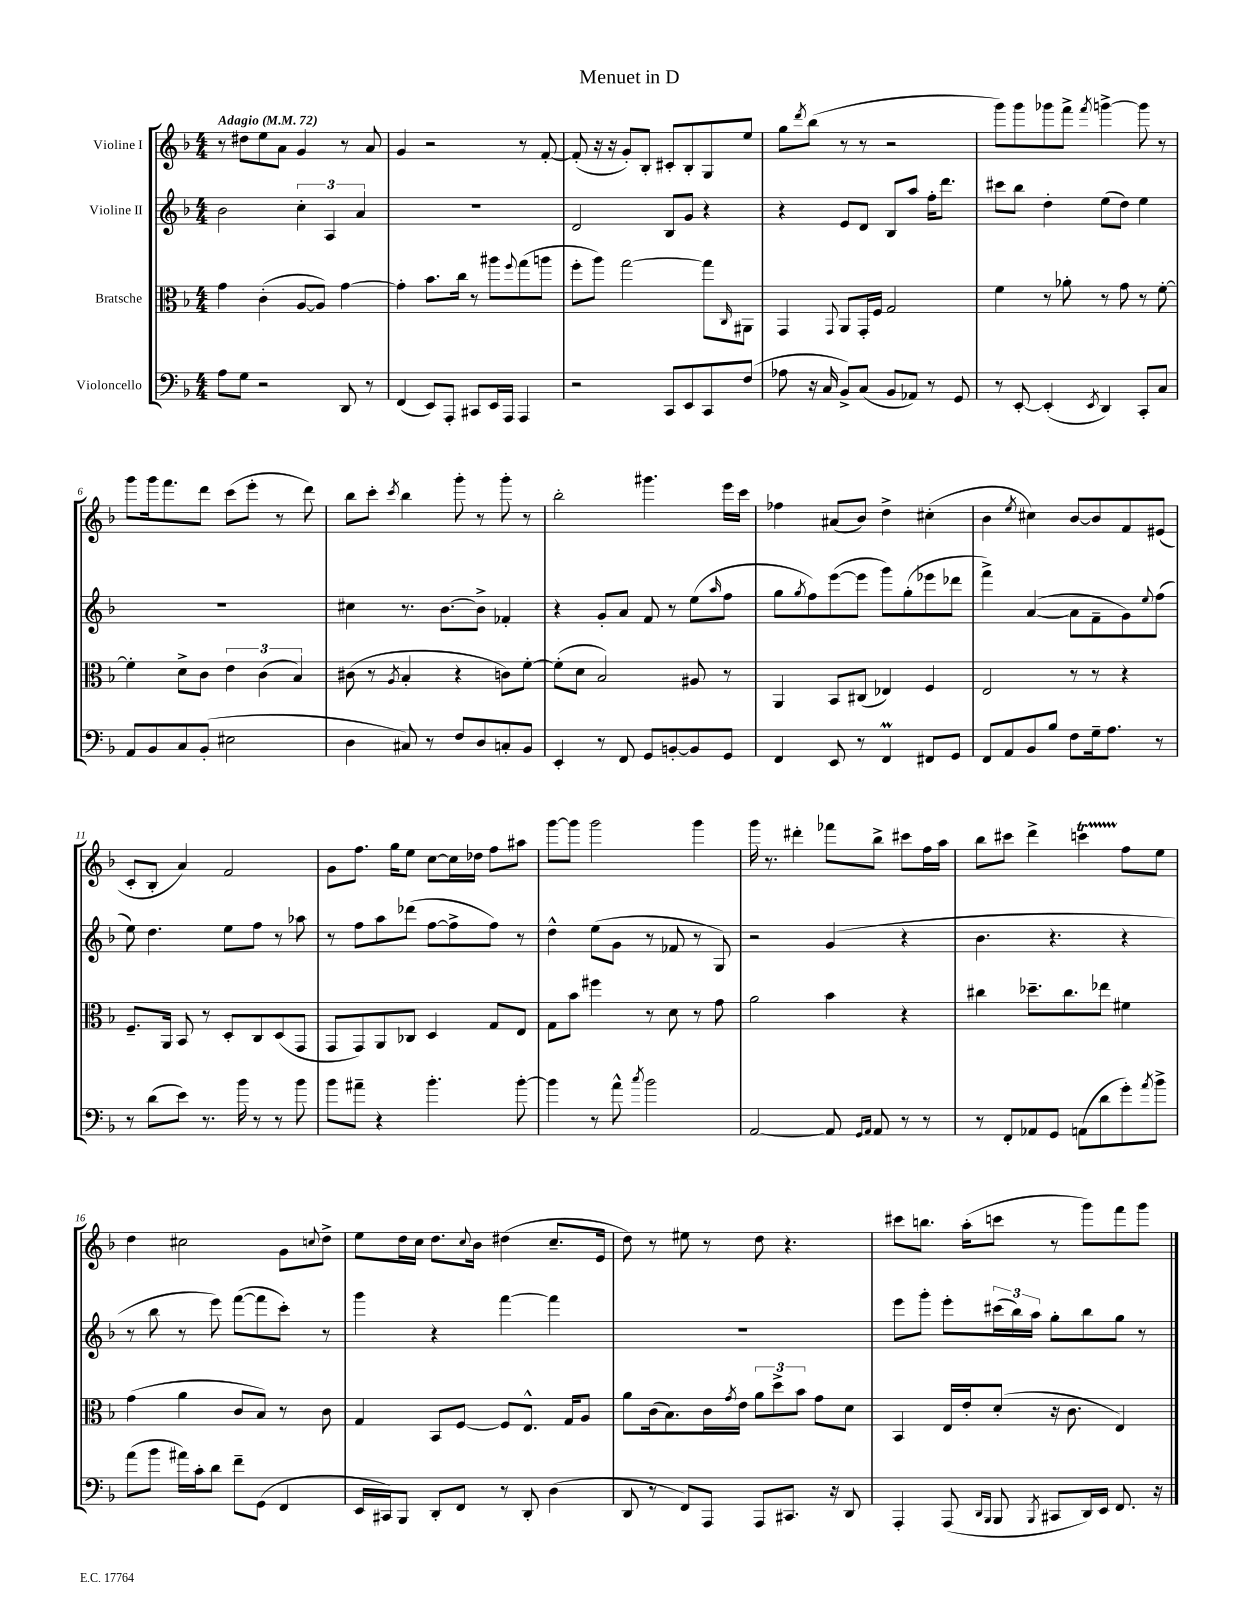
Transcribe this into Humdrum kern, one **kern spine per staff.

**kern	**kern	**kern	**kern
*part4	*part3	*part2	*part1
*staff4	*staff3	*staff2	*staff1
*I"Violoncello	*I"Bratsche	*I"Violine II	*I"Violine I
*clefF4	*clefC3	*clefG2	*clefG2
*k[b-]	*k[b-]	*k[b-]	*k[b-]
*M4/4	*M4/4	*M4/4	*M4/4
*MM72	*MM72	*MM72	*MM72
=1	=1	=1	=1
!	!	!	!LO:TX:a:B:t=Adagio
8A\L	4g\	2b-\	8r
8G\J	.	.	8dd#X\L
2r	(4c'\	.	8ee\
.	.	.	8a\J
.	[8A/L	6cc'\	4g/
.	8A/J])	.	.
.	.	6A/	.
8DD/	[4g\	.	8r
.	.	6a/	.
8r	.	.	8a/
=2	=2	=2	=2
(4FF/	4g'\]	1r	4g/
8EE/L)	8.b-\L	.	2r
8AAA'/J	.	.	.
.	16cc\Jk	.	.
8CC#X/L	8r	.	.
16EE/L	8aa#X\L	.	.
16AAA/JJ	.	.	.
.	8qqff/	.	.
4AAA/	(8gg\	.	8r
.	8aan\J	.	[8f'/
=3	=3	=3	=3
2r	8ff'\L	2d/	(8f'/]
.	8aa\J)	.	16r
.	.	.	16r
.	[2gg\	.	8g'/L)
.	.	.	8B-'/J
8CC/L	.	8B-/L	8c#X'/L
8EE/	.	8g/J	8B-'/
8CC/	8gg\L]	4r	8G/
.	16qqC/	.	.
(8F/J	8AA#X\J	.	8ee/J
=4	=4	=4	=4
8A-X\	4GG/	4r	8gg\L
.	.	.	8qddd/
16r	.	.	(8bb-\J
16C/	.	.	.
.	8qqGG/	.	.
8BB-^/L)	8AA/L	8e/L	8r
(8C/J	16GG'/L	8d/J	8r
.	16F/JJ	.	.
8BB-/L	2G/	8B-/L	2r
8AA-X/J)	.	8aa/J	.
8r	.	16ff'\KL	.
.	.	8.ddd\J	.
8GG/	.	.	.
=5	=5	=5	=5
8r	4f\	8ccc#X\L	8ggg\L)
[8EE'/	.	8bb-\J	8ggg\
(4EE'/]	8r	4dd'\	8ggg-X\
.	8a-X'\	.	8fff^\J
8qEE/	.	.	8qfff/
4DD/)	8r	(8ee\L	[4gggn^\
.	8g\	8dd\J)	.
8CC'/L	8r	4ee\	8ggg\]
8C/J	[8f'\	.	8r
!!LO:LB:g=z
=6	=6	=6	=6
8AA/L	4f'\]	1r	8ggg\L
8BB-/	.	.	16ggg\k
.	.	.	8.fff\
8C/	8d^\L	.	.
(8BB-'/J	8c\J	.	8ddd\J
2E#X\	6e\	.	(8ccc\L
.	.	.	8eee'\J
.	(6c\	.	.
.	.	.	8r
.	6B-/)	.	.
.	.	.	8ddd\)
=7	=7	=7	=7
4D\	(8c#X\	4cc#X\	8bb-\L
.	8r	.	8ccc'\J
.	8qA/	.	8qccc/
8C#X/)	4B-'/	8.r	4bb-\
8r	.	.	.
.	.	[8.b-\L	.
8F/L	4r	.	8ggg'\
8D/	.	8b-^\J]	8r
8Cn'/	8cn\L)	4f-X'/	8ggg'\
8BB-/J	[8f'\J	.	8r
=8	=8	=8	=8
4EE'/	(8f'\L]	4r	2bb-'\
.	8d\J	.	.
8r	2B-/)	8g'/L	.
8FF/	.	8a/J	.
8GG/L	.	8f/	4.ggg#X\
[8BBn'/	.	8r	.
8BB/]	8A#X/	(8ee\L	.
.	.	16qqaa/	.
8GG/J	8r	8ff\J	16eee\LL
.	.	.	16ccc\JJ
=9	=9	=9	=9
4FF/	4AA/	8gg\L	4ff-X\
.	.	8qgg/	.
.	.	8ff\)	.
8EE/	8BB-/L	([8eee\	(8a#X/L
8r	(8C#X/J	8eee\J]	8b-/J)
4FFM/	4E-X/)	8ggg\L)	4dd^\
.	.	(8gg'\	.
8FF#X/L	4F/	8eee-X\	(4cc#X'\
8GG/J	.	8ddd-X\J	.
=10	=10	=10	=10
8FF/L	2E/	4fff^\)	4b-\
8AA/	.	.	.
.	.	.	8qee/
8BB-/	.	([4a/	4cc#X\)
8B-/J	.	.	.
8F\L	8r	8a\L]	[8b-/L
16G~\k	8r	8f~\	8b-/]
8.A\J	.	.	.
.	4r	8g\)	8f/
.	.	8qqee/	.
8r	.	(8ff\J	(8e#X/J
!!LO:LB:g=z
=11	=11	=11	=11
8r	8.F~/L	8ee\)	8c'/L
(8d\L	.	4.dd\	8B-'/J
.	16AA/Jk	.	.
8e\J)	8BB-/	.	4a/)
8.r	8r	.	.
.	8D'/L	8ee\L	2f/
16b-\	.	.	.
8r	8C/	8ff\J	.
8r	(8D/	8r	.
8b-\	8GG/J	8aa-X\	.
=12	=12	=12	=12
8b-\L	8GG/L	8r	8g\L
8a#X~\J	8GG/)	8ff\L	8.ff\J
4r	8AA/	8aa\	.
.	.	.	16gg\KL
.	8C-X/J	(8ddd-X\J	8ee\J
4.b-'\	4D/	[8ff\L	[8cc\L
.	.	8ff^\]	16cc\L]
.	.	.	16dd-X\JJ
.	8G/L	8ff\J)	8ff\L
[8b-'\	8E/J	8r	8aa#X\J
=13	=13	=13	=13
4b-\]	8G\L	4dd^^\	[8ggg\L
.	8b-\J	.	8ggg\J]
8r	4ff#X\	(8ee\L	2ggg\
8a^^\	.	8g\J	.
8qcc/	.	.	.
2b-\	8r	8r	.
.	8d\	8f-X/	.
.	8r	8r	4ggg\
.	8g\	8G/)	.
=14	=14	=14	=14
[2AA/	2a\	2r	16ggg\
.	.	.	8.r
.	.	.	4ddd#X'\
8AA/]	4b-\	(4g/	8fff-X\L
16qqGG/LL	.	.	.
16qqAA/JJ	.	.	.
8AA/	.	.	8bb-^\J
8r	4r	4r	8ccc#X\L
8r	.	.	16ff\L
.	.	.	16aa\JJ
=15	=15	=15	=15
8r	4cc#X\	4.b-\	8bb-\L
8FF'/L	.	.	8ccc#X\J
8AA-X/	8.dd-X~\L	.	4ddd^\
8GG/J	.	4.r	.
.	8.cc#\	.	.
(8AAn\L	.	.	4cccnT\
8d\	8ee-X\J	.	.
8g'\)	4f#X\	4r	8ff\L
8qa/	.	.	.
8b-^\J	.	.	8ee\J
!!LO:LB:g=z
=16	=16	=16	=16
(8a\L	(4g\	8r	4dd\
8b-\J	.	8bb-\	.
16a#X\LL)	4a\	8r	2cc#X\
16c'\J	.	.	.
8d\J	.	8eee\)	.
8f~\L	8c/L	([8fff\L	.
(8GG\J	8B-/J)	8fff\]	.
4FF/	8r	8ccc'\J)	8g\L
.	.	.	8qqccn/
.	8c\	8r	8dd^\J
=17	=17	=17	=17
16EE/LL	4G/	4ggg\	8ee\L
16CC#X/J)	.	.	.
8BBB-/J	.	.	16dd\L
.	.	.	16cc\JJ
8DD'/L	8BB-/L	4r	8.dd\L
8FF/J	[8F/J	.	.
.	.	.	8qqcc/
.	.	.	16b-\Jk
8r	8F/L]	[4fff\	(4dd#X\
8DD'/	8.E^^/J	.	.
(4D\	.	4fff\]	8.cc~/L
.	16G/KL	.	.
.	8A/J	.	.
.	.	.	16e/Jk
=18	=18	=18	=18
8DD/	8a\L	1r	8dd\)
8r	(16c\k	.	8r
.	8.B-\)	.	.
8FF/L)	.	.	8ee#X\
8AAA/J	16c\L	.	8r
.	8qg/	.	.
.	16e\JJ	.	.
8AAA/L	12a\L	.	8dd\
.	12dd^\	.	.
8.CC#X/J	.	.	4.r
.	12b-\J	.	.
.	8g\L	.	.
16r	.	.	.
8DD/	8d\J	.	.
=19	=19	=19	=19
4AAA'/	4BB-/	8eee\L	8ccc#X\L
.	.	8ggg'\J	8.bbn\J
(8AAA/	16E/LL	8eee'\L	.
.	16e'/J	.	(16aa'\KL
16qqDD/LL	.	.	.
16qqBBB-/JJ	.	.	.
8BBB-/	(8d'/J	(24ccc#X\L	8cccn\J
.	.	24bb-\)	.
.	.	24aa\JJ	.
8qBBB-/	.	.	.
8CC#X/L	16r	8gg'\L	8r
.	8.c\	.	.
16DD/L)	.	8bb-\	8ggg\L)
16EE/JJ	.	.	.
8.FF/	4E/)	8gg\J	8fff\
.	.	8r	8ggg\J
16r	.	.	.
==	==	==	==
*-	*-	*-	*-
